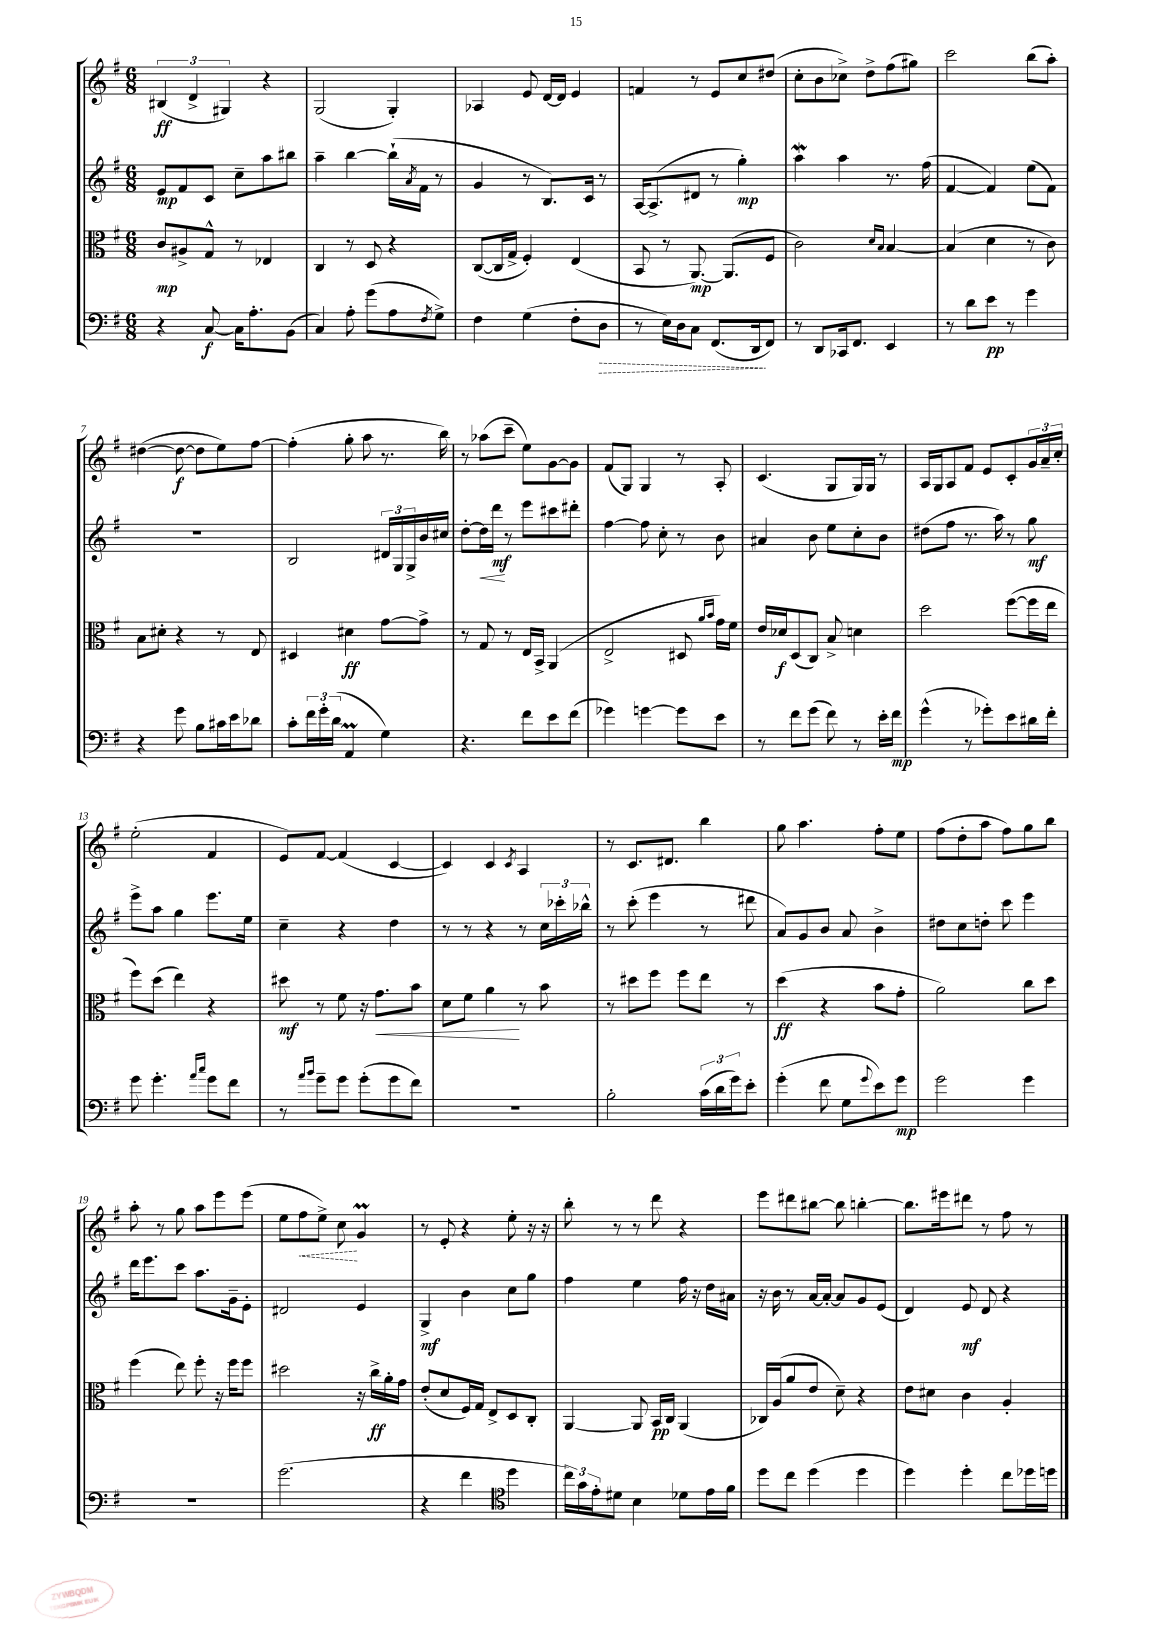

**kern	**kern	**kern	**kern
*staff4	*staff3	*staff2	*staff1
*clefF4	*clefC3	*clefG2	*clefG2
*k[f#]	*k[f#]	*k[f#]	*k[f#]
*M6/8	*M6/8	*M6/8	*M6/8
4r	8c	8e	(6B#
.	8A#^	8f#	.
.	.	.	6d^
[8C	8G^^	8c	.
.	.	.	6G#)
16C]	8r	8cc~	.
8.A'	.	.	.
.	4E-	8aa	4r
(8BB	.	8bb#	.
=	=	=	=
4C)	4C	4aa~	(2G
8A'	8r	[4bb	.
(8g	8D	.	.
8A	4r	(16bb`]	4G')
.	.	8qa	.
.	.	16f#	.
8qF#	.	.	.
8G^)	.	8r	.
=	=	=	=
4F#	([8C	4g	4A-
.	16C]	.	.
.	16G^	.	.
(4G	4F#')	8r	8e
.	.	8.B)	[16d
.	.	.	16d]
8F#'	(4E	.	4e
.	.	16c	.
8D	.	8r	.
=	=	=	=
8r	8BB	[16A	4f
.	.	(8.A^]	.
16E)	8r	.	.
16D	.	.	.
8C	[8.AA)	8d#	8r
(8.FF#	.	8r	8e
.	(8.AA]	.	.
.	.	4gg')	8cc
16DD	.	.	.
8FF#)	8F#	.	(8dd#
=	=	=	=
8r	2c)	4aa	8cc'
8DD	.	.	8b
16CC-	.	4aa	8cc-^)
8.FF#	.	.	.
.	.	.	8dd^
.	16qqd	.	.
.	16qqB	.	.
4EE	[4B	8.r	(8ff#
.	.	.	8gg#)
.	.	(16ff#	.
=	=	=	=
8r	(4B]	[4f#	2ccc
8d	.	.	.
8e	4d	4f#])	.
8r	.	.	.
4g	8r	(8ee	(8bb
.	8c)	8f#)	8aa')
=	=	=	=
4r	8B	2.r	([4dd#
.	8d#'	.	.
8g	4r	.	8dd#_
8B	.	.	8dd#]
16c#	8r	.	8ee)
16e	.	.	.
8d-	8E	.	[8ff#
=	=	=	=
8c'	4D#	2B	(4ff#']
24f#	.	.	.
24g'	.	.	.
(24d	.	.	.
4AA	4d#	.	8gg'
.	.	.	8aa
4G)	[8g	24d#	8.r
.	.	24G	.
.	.	24G^	.
.	8g^]	16b	.
.	.	16cc#	16bb)
=	=	=	=
4.r	8r	[8dd'	8r
.	8G	16dd]	(8aa-
.	.	16ddd	.
.	8r	8r	8ccc~
8f#	16E	8eee	8ee)
.	16BB^	.	.
8e	(4AA	8ccc#	[8g
(8f#	.	8ddd#'	8g]
=	=	=	=
4g-)	2E^	[4ff#	(8f#
.	.	.	8G)
[4g	.	8ff#]	4G
.	.	8cc'	.
8g]	8D#	8r	8r
.	16qqa	.	.
.	16qqb	.	.
8e	16g)	8b	8A'
.	16f#	.	.
=	=	=	=
8r	16e	4a#	(4.c
.	16d-	.	.
8f#	(8D	.	.
(8g	8C)	8b	.
8f#)	8B^	8ee	8G
8r	4d	8cc'	16G)
.	.	.	16G
16e'	.	8b	8r
16f#	.	.	.
=	=	=	=
(4g^^	2dd	(8dd#	16A
.	.	.	16G
.	.	8ff#	8A
8r	.	8.r	8f#
8g-')	.	.	8e
.	.	16aa)	.
8e	([8ff#	8r	8c'
16d#	16ff#]	8gg	24g
.	.	.	24a~
16f#'	16ee	.	.
.	.	.	24cc'
=	=	=	=
8g	8ff#)	8eee^	(2ee'
4.g'	(8dd	8aa	.
.	4ee)	4gg	.
16qqa	.	.	.
16qqcc	.	.	.
8g	4r	8.eee	4f#
8f#	.	.	.
.	.	16ee	.
=	=	=	=
8r	8dd#	4cc~	8e)
16qqa	.	.	.
16qqb	.	.	.
8g~	8r	.	[8f#
8g	8f#	4r	(4f#]
(8g'	16r	.	.
.	8.g	.	.
8g	.	4dd	[4c
8f#)	8b	.	.
=	=	=	=
2.r	8d	8r	4c])
.	8f#	8r	.
.	4a	4r	4c
.	.	.	8qc
.	8r	8r	4A
.	8b	24cc	.
.	.	24ccc-'	.
.	.	24bb-^^	.
=	=	=	=
2B'	8r	8r	8r
.	8dd#	(8ccc'	8.c
.	8ff#	4eee	.
.	.	.	8.d#
.	8ff#	.	.
(24c	8ee	8r	4bb
24d	.	.	.
24g)	.	.	.
8e'	8r	8ddd#	.
=	=	=	=
(4g'	(4dd	8a)	8gg
.	.	8g	4.aa
8f#	4r	8b	.
8G	.	8a	.
8qqg	.	.	.
8e)	8b	4b^	8ff#'
8g	8g'	.	8ee
=	=	=	=
2g	2a)	8dd#	(8ff#
.	.	8cc	8dd'
.	.	8dd'	8aa
.	.	8ccc	8ff#)
4g	8cc	4eee	8gg
.	8dd	.	8bb
=	=	=	=
2.r	(4ff#	16ddd	8aa'
.	.	8.eee	.
.	.	.	8r
.	8ee)	8ccc	8gg
.	8ff#'	8.aa	8aa
.	16r	.	8eee
.	16ff#	16g~	.
.	8ff#	8e'	(8eee
=	=	=	=
(2.g	2dd#	2d#	8ee
.	.	.	8ff#
.	.	.	8ee^)
.	.	.	8cc
.	16r	4e	4g
.	16cc^	.	.
.	16a'	.	.
.	16g	.	.
=	=	=	=
4r	(8e'	4G^	8r
.	8d	.	8e'
4f#	16F#)	4b	4r
.	16G	.	.
.	8E^	.	.
*clefC4	*	*	*
4dd	8D	8cc	8ee'
.	8C'	8gg	16r
.	.	.	16r
=	=	=	=
24cc)	[4AA	4ff#	8bb'
24g	.	.	.
24e'	.	.	.
8d#	.	.	8r
4B	8AA]	4ee	8r
.	16BB	.	8ddd
.	16C	.	.
8d-	(4AA	16ff#	4r
.	.	16r	.
16e	.	16dd	.
16f#	.	16a#	.
=	=	=	=
8dd	16C-)	16r	8eee
.	(16A	16b	.
8cc	8a	8r	8ddd#
(4dd	8e	[16a	[8bb#
.	.	16a'_	.
.	8d~)	8a]	8bb#]
4dd	4r	8g	[4bb'
.	.	(8e	.
=	=	=	=
4dd)	8e	4d)	8.bb]
.	8d#	.	.
.	.	.	16eee#
4dd'	4c	8e	8ddd#
.	.	8d	8r
8cc	4A'	4r	8ff#
16dd-	.	.	8r
16dd	.	.	.
==	==	==	==
*-	*-	*-	*-
